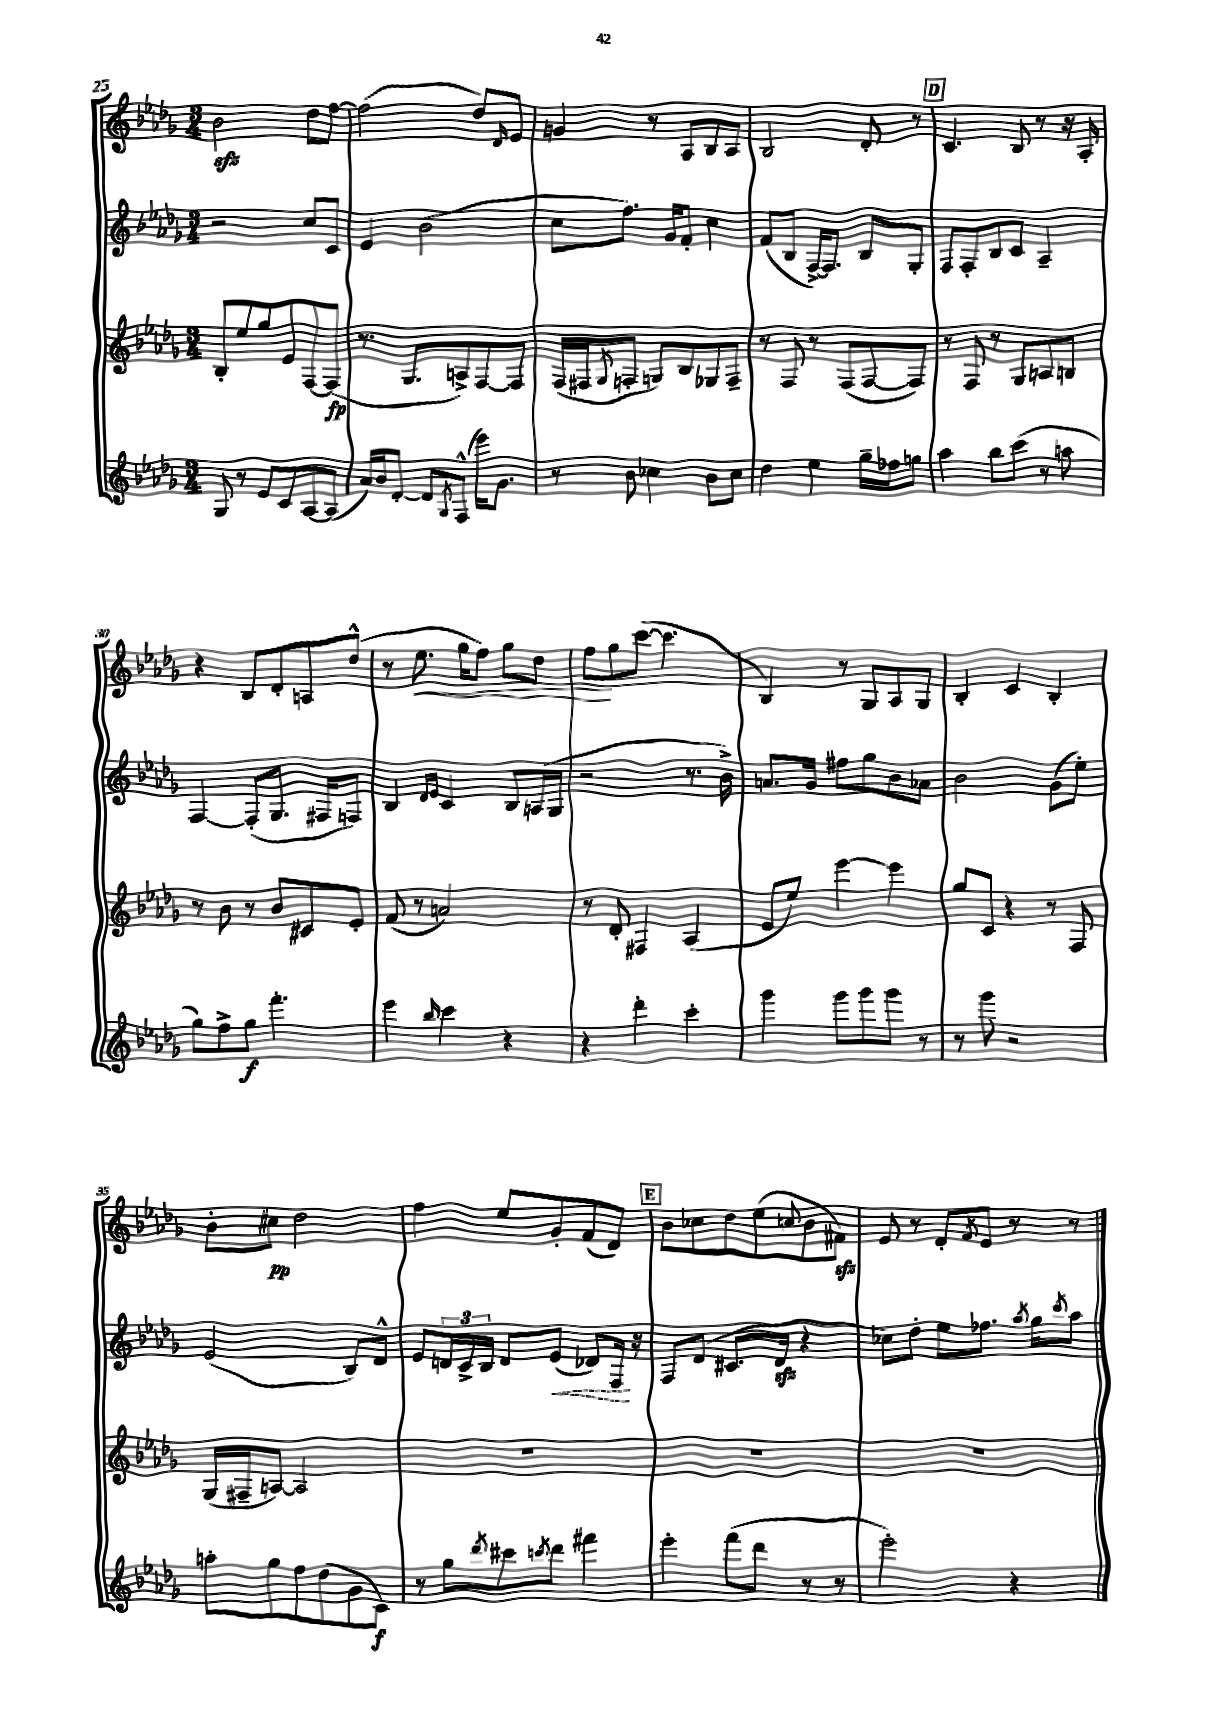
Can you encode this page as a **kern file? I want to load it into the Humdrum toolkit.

**kern	**kern	**kern	**kern
*staff4	*staff3	*staff2	*staff1
*clefG2	*clefG2	*clefG2	*clefG2
*k[b-e-a-d-g-]	*k[b-e-a-d-g-]	*k[b-e-a-d-g-]	*k[b-e-a-d-g-]
*M3/4	*M3/4	*M3/4	*M3/4
8G-	8B-'	2r	2b-
8r	8ee-	.	.
8e-	8gg-	.	.
8c	8e-	.	.
[8A-	[8F	8cc	8dd-
(8A-]	(8F]	8c	[8ff
=	=	=	=
16a-)	8.r	4e-	(2ff]
16b-	.	.	.
[8d-'	.	.	.
.	8.G-	.	.
8d-]	.	(2b-	.
8qG-	.	.	.
(8F^^	8A^)	.	.
16eee-)	[8F	.	8dd-)
8.g-	.	.	.
.	.	.	16qqd-
.	8F]	.	8e-
=	=	=	=
8r	(16F	8cc	4g
.	16F#	.	.
.	8qG-	.	.
8b-	8F'	8.ff)	.
4cc-	8G)	.	8r
.	.	16g-	.
.	8B-	8f'	8A-
8b-	8G-	4cc	8B-
8cc-	8F~	.	8A-
=	=	=	=
4dd-	8r	(8f	2B-
.	8F	8B-	.
4ee-	8r	[16F^)	.
.	.	8.F]	.
.	(8F	.	.
16gg-~	[8F	8B-	8d-'
16ff-	.	.	.
8gg	8F])	8G-'	8r
=	=	=	=
4aa-	8r	8F	4.c
.	8F	8F'	.
8bb-	8r	8B-	.
(8ccc	8G-	8c	8B-
8r	8A	4A-~	8r
8aa	8B	.	16r
.	.	.	16A-'
=	=	=	=
8gg-)	8r	[4F	4r
8ff^	8b-	.	.
8gg-	8r	(8F']	8B-
4.fff'	8b-	8.G-	8d-'
.	8c#	.	8A
.	.	16F#	.
.	8e-'	8F)	(8dd-^^
=	=	=	=
4eee-	(8f	4B-	8r
.	8r	.	8.ee-
.	.	16qqd-	.
16qqbb-	.	16qqe-	.
4ccc	2a)	4c	.
.	.	.	16gg-
.	.	.	8ff)
4r	.	8B-	8gg-
.	.	(16A	8dd-
.	.	16G-	.
=	=	=	=
4r	8r	2r	8ff
.	8d-'	.	8gg-
4ddd-'	4F#	.	([8ccc
.	.	.	4.ccc]
4ccc'	(4A-	8.r	.
.	.	16b-^)	.
=	=	=	=
4ggg-	8e-	8.a	4B-)
.	8ee-)	.	.
.	.	16g-	.
8ggg-	[4eee-	8ff#	8r
8ggg-	.	8gg-	8G-
8ggg-	4eee-]	8b-	8A-
8r	.	8a-	8G-
=	=	=	=
8r	8gg-	2b-	4B-'
8ggg-	8c	.	.
2r	4r	.	4c
.	8r	(8g-	4B-'
.	8F	8ee-')	.
=	=	=	=
8aa'	(16G-	(2e-	8b-'
.	16F#~	.	.
8gg-	[8A)	.	8cc#
8ff	2A]	.	2dd-
(8dd-	.	.	.
8g-	.	8B-)	.
8c)	.	8d-^^	.
=	=	=	=
8r	2.r	8e-	4ff
8gg-	.	24d	.
.	.	24c^	.
.	.	24B-	.
8qddd-	.	.	.
8ccc#	.	8d	8ee-
8qccc	.	.	.
8ddd-	.	(8e-	8g-'
4fff#	.	8d-)	(8f
.	.	16F	8d-)
.	.	16r	.
=	=	=	=
4eee-'	2.r	8F	8b-
.	.	(8d-	8cc-
(8fff	.	8.c#	8dd-
8ddd-	.	.	(8ee-
.	.	16d-	.
.	.	.	8qqcc
8r	.	4r	8b-
8r	.	.	8f#)
=	=	=	=
2eee-')	2.r	8cc-)	8e-
.	.	8dd-'	8r
.	.	8ee-	8d-'
.	.	.	8qf
.	.	8.ff-	8e-
4r	.	.	8r
.	.	8qaa-	.
.	.	16gg-	.
.	.	8qccc	.
.	.	8aa-	8r
==	==	==	==
*-	*-	*-	*-
